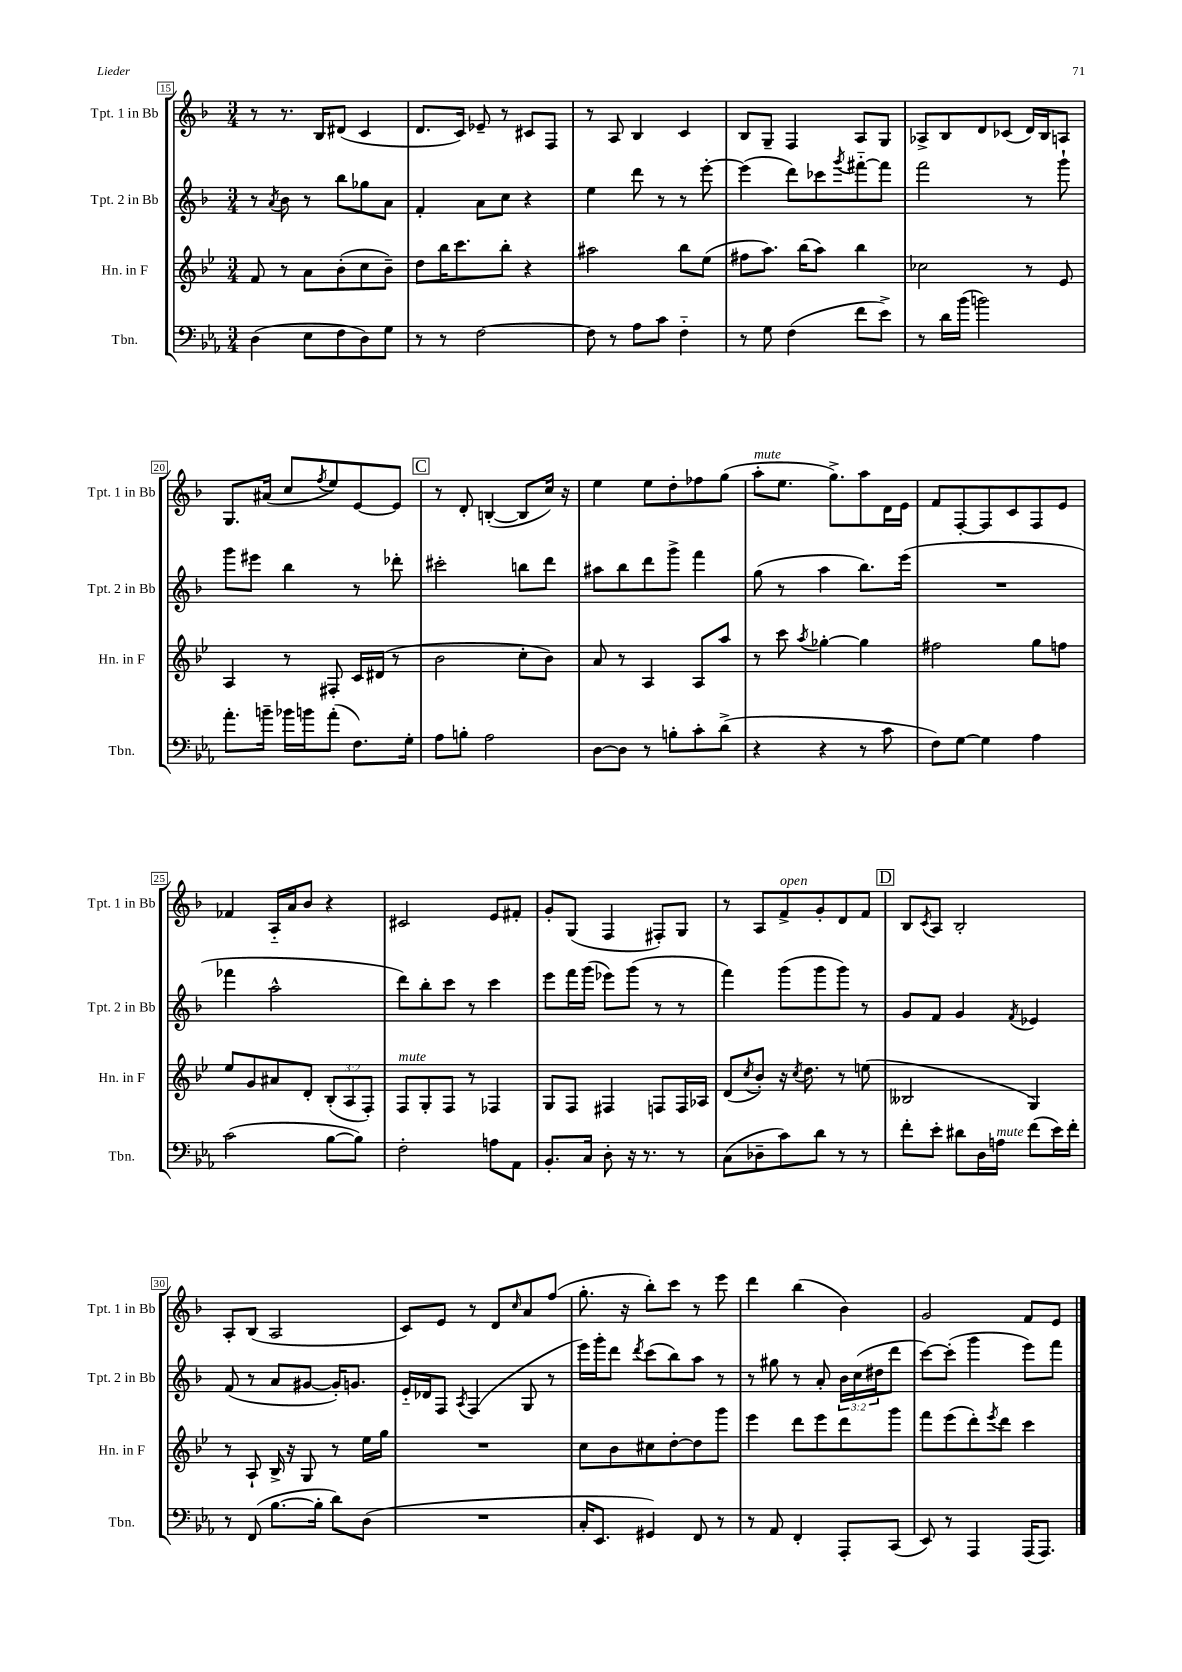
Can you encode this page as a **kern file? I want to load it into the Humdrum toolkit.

**kern	**kern	**kern	**kern
*part4	*part3	*part2	*part1
*staff4	*staff3	*staff2	*staff1
*I"Tbn.	*I"Hn. in F	*I"Tpt. 2 in Bb	*I"Tpt. 1 in Bb
*I'Tbn.	*I'Hn. in F	*I'Tpt. 2 in Bb	*I'Tpt. 1 in Bb
*clefF4	*clefG2	*clefG2	*clefG2
*k[b-e-a-]	*k[b-e-]	*k[b-]	*k[b-]
*M3/4	*M3/4	*M3/4	*M3/4
=15	=15	=15	=15
(4D\	8f/	8r	8r
.	.	8qa/	.
.	8r	8b-\	8.r
8E-\L	8a\L	8r	.
.	.	.	16B-/KL
8F\	(8b-'\	8bb-\L	(8d#X/J
8D\)	8cc\	8gg-X\	4c/
8G\J	8b-~\J)	8a\J	.
=16	=16	=16	=16
8r	8dd\L	4f'/	8.d/L
8r	16bb-\K	.	.
.	8.ccc\	.	16c/Jk)
[2F\	.	8a\L	8e-X~/
.	8bb-'\J	8cc\J	8r
.	4r	4r	8c#X/L
.	.	.	8F/J
=17	=17	=17	=17
8F\]	2aa#X\	4ee\	8r
8r	.	.	8A/
8A-\L	.	8ddd\	4B-/
8c\J	.	8r	.
4F\	8bb-\L	8r	4c/
.	(8ee-\J	[8eee'\	.
=18	=18	=18	=18
8r	8ff#X\L	(4eee\]	8B-/L
8G\	8.aa\J)	.	8G~/J
(4F\	.	8ddd\L)	4F/
.	(16bb-\KL	.	.
.	8aa\J)	8ccc-X\	.
.	.	8qggg/	.
8f\L	4bb-\	[8fff#X\	8A/L
8e-^\J)	.	8fff#\J]	8G/J
=19	=19	=19	=19
8r	2cc-X\	2fff\	8A-X^/L
16d\LL	.	.	8B-/
(16b-\JJ	.	.	.
2bn\)	.	.	8d/
.	.	.	(8c-X/J
.	8r	8r	16d/LL)
.	.	.	16B-/J
.	8e-/	8ggg`\	8An/J
!!LO:LB:g=z
=20	=20	=20	=20
8.a-'\L	4A/	8ggg\L	8.G/L
.	.	8eee#X\J	.
16bn~\Jk	.	.	(16a#X/Jk
16b-X\LL	8r	4bb-\	8cc/L
16bn\J	.	.	.
.	.	.	8qff/
(8a-'\J	8F#X'/	.	8ee/)
8.F\L)	16c/LL	8r	[8e/
.	(16d#X/JJ	.	.
.	8r	8ddd-X'\	8e/J]
16G'\Jk	.	.	.
!!LO:REH:place=s1:t=C
=21	=21	=21	=21
8A-\L	2b-\	2ccc#X'\	8r
8Bn'\J	.	.	8d'/
2A-\	.	.	([4Bn'/
.	8cc'\L	8bbn\L	8B/L]
.	8b-\J)	8ddd\J	16cc/Jk)
.	.	.	16r
=22	=22	=22	=22
[8D\L	8a/	8aa#X\L	4ee\
8D\J]	8r	8bb-\	.
8r	4A/	8ddd\	8ee\L
8Bn'\L	.	8ggg^\J	8dd'\
8c'\	8A/L	4fff\	8ff-X\
(8d^\J	8aa/J	.	(8gg\J
=23	=23	=23	=23
!	!	!	!LO:TX:a:i:t=mute
4r	8r	(8gg\	8aa'\L
.	8ccc\	8r	8.ee\J
.	8qaa/	.	.
4r	[4gg-X'\	4aa\	.
.	.	.	8.gg^\L)
8r	4gg-\]	8.bb-\L)	8aa\
8c\	.	.	16d\L
.	.	(16eee\Jk	16e\JJ
=24	=24	=24	=24
8F\L)	2ff#X\	2.r	8f/L
[8G\J	.	.	[8F'/
4G\]	.	.	8F/]
.	.	.	8c/
4A-\	8gg\L	.	8F/
.	8ffn\J	.	8e/J
!!LO:LB:g=z
=25	=25	=25	=25
(2c\	8ee-/L	4fff-X\	4f-X/
.	8g/	.	.
.	8a#X/	2aa^^\	16A/LL
.	.	.	16a/J
.	8d'/J	.	8b-/J
[8B-\L	(12B-'/L	.	4r
.	12A/	.	.
8B-\J])	.	.	.
.	12F'/J)	.	.
=26	=26	=26	=26
!	!LO:TX:a:i:t=mute	!	!
2F'\	8F/L	8ddd\L)	2c#X/
.	8G'/	8bb-'\	.
.	8F/J	8ccc\J	.
.	8r	8r	.
8An\L	4F-X/	4ccc\	8e/L
8AA-\J	.	.	8f#X'/J
=27	=27	=27	=27
8.BB-'/L	8G/L	8eee\L	8g'/L
.	8F/J	16fff\L	(8G/J
16C/Jk	.	(16ggg\JJ	.
8D'\	4F#X/	8eee-X\L)	4F/
16r	.	(8ggg\J	.
8.r	.	.	.
.	8Fn/L	8r	8F#X'/L)
8r	16F/L	8r	8G/J
.	16A-X/JJ	.	.
=28	=28	=28	=28
(8C\L	(8d/L	4fff\)	8r
.	8qcc/	.	.
8D-X~\	8b-'/J)	.	8A/L
!	!	!	!LO:TX:a:i:t=open
8c\)	16r	(8ggg\L	8f^/
.	8qcc/	.	.
.	8.dd\	.	.
8d\J	.	8ggg\	8g'/
8r	8r	8ggg\J)	8d/
8r	(8een\	8r	8f/J
!!LO:REH:place=s1:t=D
=29	=29	=29	=29
8f'\L	2B--X/	8g/L	8B-/L
.	.	.	8qc/
8e-'\J	.	8f/J	8A/J
8d#X\L	.	4g/	2B-'/
16D\L	.	.	.
!LO:TX:a:i:t=mute	!	!	!
16An\JJ	.	.	.
.	.	8qf/	.
(8f\L	4G/)	4e-X/	.
16e-\L)	.	.	.
16f'\JJ	.	.	.
!!LO:LB:g=z
=30	=30	=30	=30
8r	8r	(8f/	8A'/L
(8FF/	8A`/	8r	(8B-/J
[8.B-\L	16B-^/	8a/L	2A/
.	16r	.	.
.	8G/	[8g#X/J	.
16B-'\Jk]	.	.	.
8d\L)	8r	16g#'/KL])	.
.	.	8.gn/J	.
(8D\J	16ee-\LL	.	.
.	16gg\JJ	.	.
=31	=31	=31	=31
2.r	2.r	16e/LL	8c/L)
.	.	16d-X/J	.
.	.	8F/J	8e/J
.	.	8qA/	.
.	.	(4F/	8r
.	.	.	8d/L
.	.	.	16qqcc/
.	.	8G/	8a/
.	.	8r	(8ff/J
=32	=32	=32	=32
16C'/KL	8cc\L	16eee\LL)	8.gg'\
8.EE-/J	.	16ggg'\J	.
.	8b-\	8ddd\J	.
.	.	.	16r
.	.	8qddd/	.
4GG#X/)	8cc#X\	(8ccc\L	8bb-'\L)
.	[8dd'\	8bb-\)	8ccc\J
8FF/	8dd\]	8aa\J	8r
8r	8ggg\J	8r	8eee\
=33	=33	=33	=33
8r	4eee-\	8r	4ddd\
8AA-/	.	8gg#X\	.
4FF'/	8ddd\L	8r	(4bb-\
.	8eee-\	8a'/	.
8AAA-'/L	8ddd\	24b-\LL	4b-\)
.	.	(24cc\	.
.	.	24dd#X\J	.
(8CC/J	8ggg\J	8ddd\J	.
=34	=34	=34	=34
8EE-/)	8fff\L	[8ccc\L)	2g/
8r	(8eee-\	(8ccc'\J]	.
4AAA-/	8ddd'\)	4ggg\	.
.	8qeee-/	.	.
.	8ddd\J	.	.
(16AAA-/KL	4ccc\	8eee\L)	8f/L
8.AAA-/J)	.	.	.
.	.	8fff\J	8e/J
==	==	==	==
*-	*-	*-	*-
